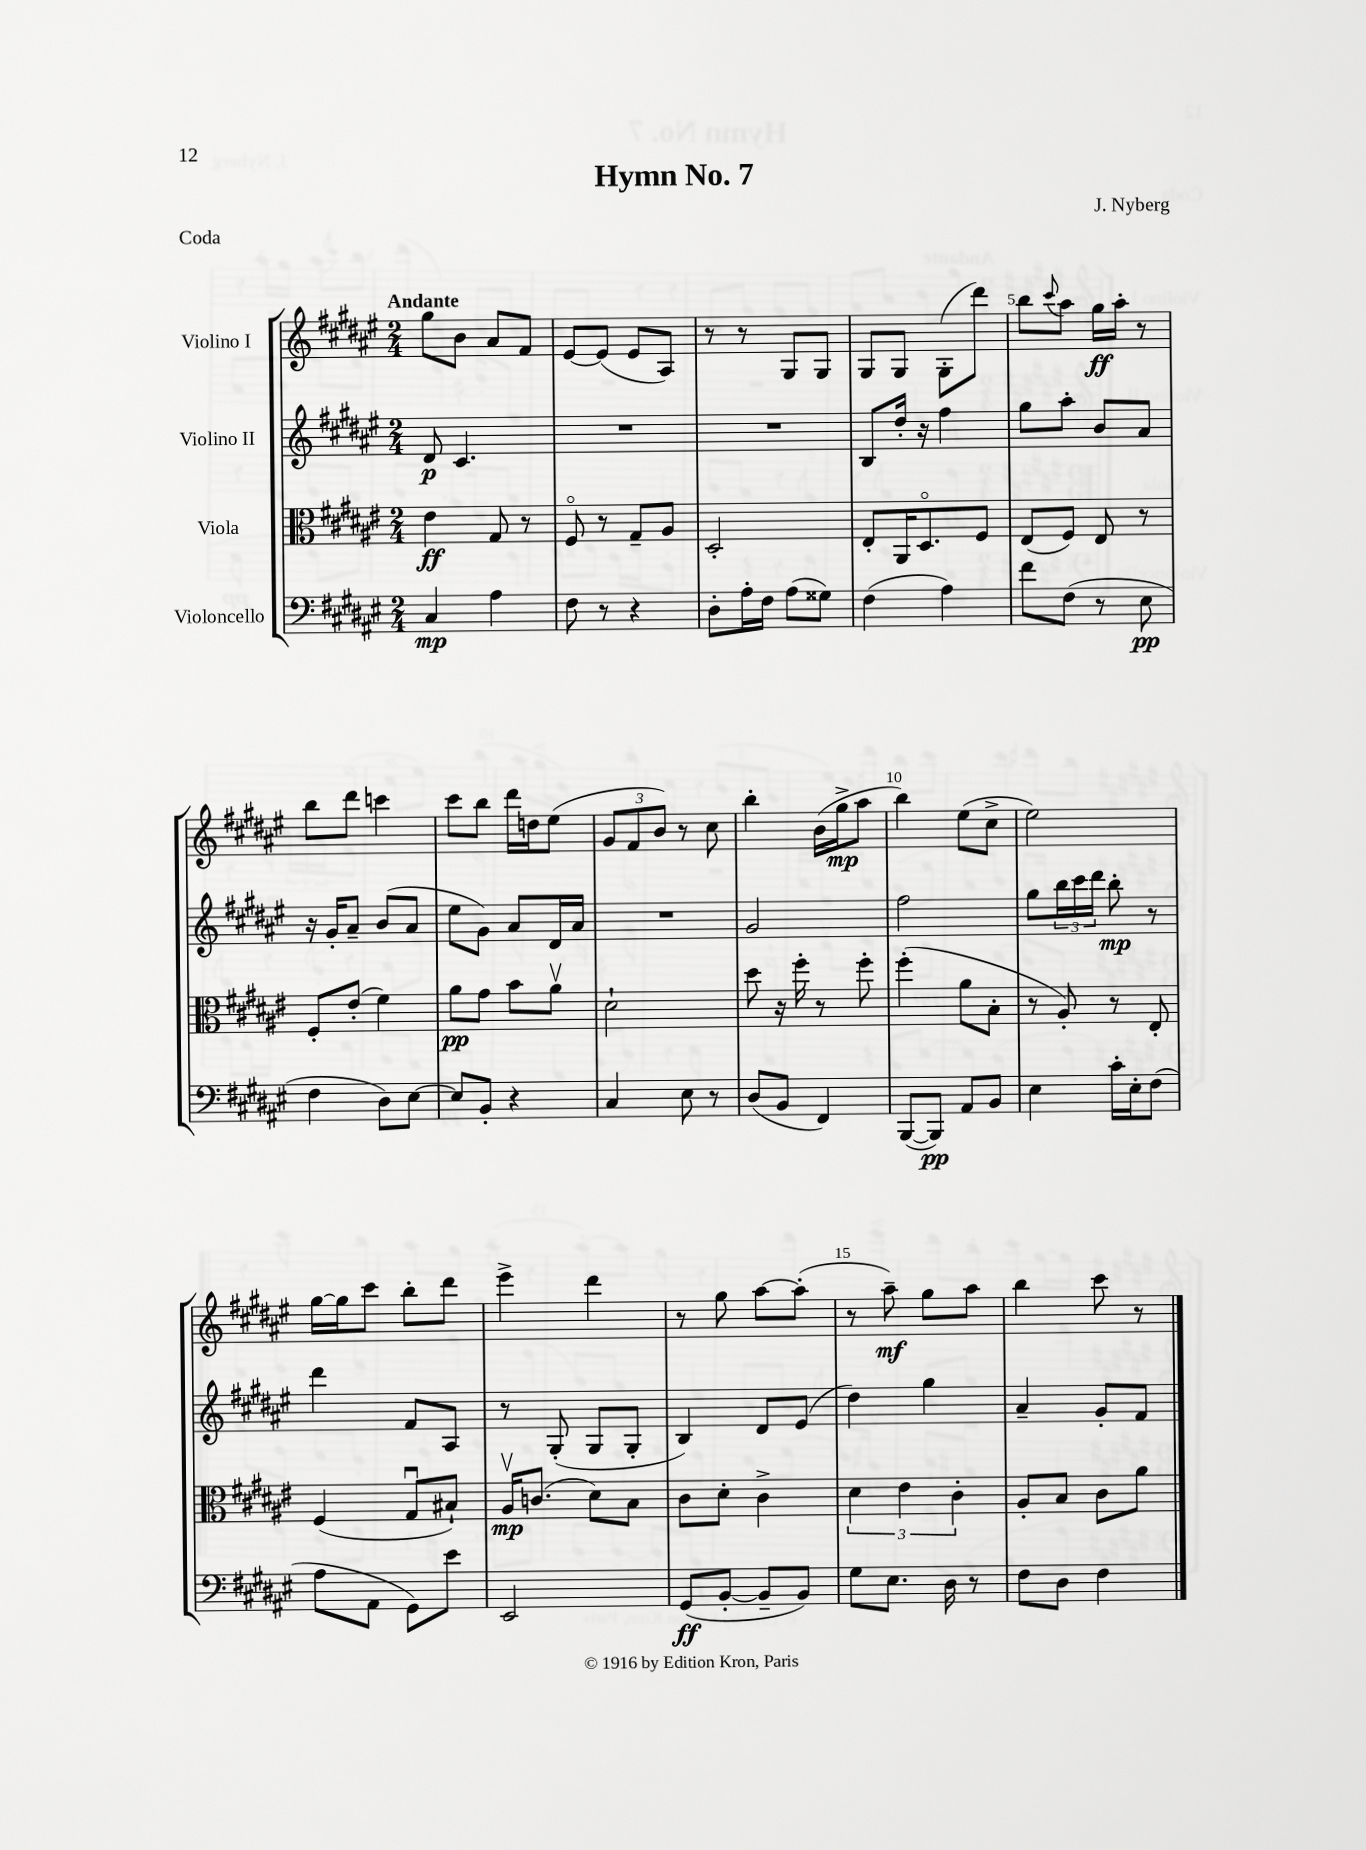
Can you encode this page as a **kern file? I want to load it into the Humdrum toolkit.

**kern	**kern	**kern	**kern
*staff4	*staff3	*staff2	*staff1
*clefF4	*clefC3	*clefG2	*clefG2
*k[f#c#g#d#a#e#]	*k[f#c#g#d#a#e#]	*k[f#c#g#d#a#e#]	*k[f#c#g#d#a#e#]
*M2/4	*M2/4	*M2/4	*M2/4
4C#/	4e#\	8d#/	8gg#\L
.	.	4.c#/	8b\J
4A#\	8G#/	.	8a#/L
.	8r	.	8f#/J
=	=	=	=
8F#\	8F#o/	2r	[8e#/L
8r	8r	.	(8e#/]J
4r	8G#~/L	.	8e#/L
.	8A#/J	.	8A#/J)
=	=	=	=
8D#'\L	2D#'/	2r	8r
16A#'\L	.	.	8r
16F#\JJ	.	.	.
(8A#\L	.	.	8G#/L
8G##\J)	.	.	8G#/J
=	=	=	=
(4F#\	8E#'/L	8B/L	8G#/L
.	16AA#/K	16dd#'/Jk	8G#/J
.	8.D#o/	16r	.
4A#\)	.	4ff#\	(8G#'\L
.	8F#/J	.	8ddd#\J)
=	=	=	=
8f#\L	(8E#/L	8gg#\L	8bb\L
.	.	.	8qqccc#/
(8F#\J	8F#/J)	8aa#'\J	8aa#\J
8r	8E#/	8b/L	16gg#\LL
.	.	.	16aa#'\JJ
8E#\	8r	8a#/J	8r
=	=	=	=
4F#\	8F#'/L	16r	8bb\L
.	.	16g#'/LK	.
.	(8e#'/J	8a#~/J	8ddd#\J
8D#\L)	4f#\)	(8b/L	4ccc\
[8E#\J	.	8a#/J	.
=	=	=	=
8E#/]L	8a#\L	8ee#\L	8ccc#\L
8BB'/J	8g#\J	8g#\J)	8bb\J
4r	8b\L	8a#/L	16ddd#\LL
.	.	.	16dd\J
.	8a#v\J	16d#/L	(8ee#\J
.	.	16a#/JJ	.
=	=	=	=
4C#/	2d#`\	2r	12g#/L
.	.	.	12f#/
.	.	.	12b/J)
8E#\	.	.	8r
8r	.	.	8cc#\
=	=	=	=
(8D#/L	8dd#\	2g#/	4bb'\
8BB/J	16r	.	.
.	16ff#'\	.	.
4FF#/)	8r	.	(16b\LL
.	.	.	16gg#^\J
.	8ff#'\	.	8aa#\J
=	=	=	=
([8BBB/L	(4ff#'\	2ff#\	4bb\)
8BBB/]J)	.	.	.
8AA#/L	8a#\L	.	(8ee#\L
8BB/J	8B'\J	.	8cc#^\J
=	=	=	=
4E#\	8r	8gg#\L	2ee#\)
.	8A#'/)	24bb\L	.
.	.	24ccc#\	.
.	.	24ddd#\JJ	.
16c#'\LL	8r	8bb'\	.
16E#'\J	.	.	.
(8F#\J	8E#'/	8r	.
=	=	=	=
8A#\L	(4F#/	4ddd#\	[16gg#\LL
.	.	.	16gg#\]J
8AA#\J	.	.	8ccc#\J
8GG#\L)	8G#u/L	8f#/L	8bb'\L
8e#\J	8B#`/J)	8A#/J	8ddd#\J
=	=	=	=
2EE#/	16A#v/LK	8r	4eee#^\
.	(8.c/J	.	.
.	.	(8G#'/	.
.	8d#\L)	8G#/L	4ddd#\
.	8B\J	8G#'/J	.
=	=	=	=
(8GG#/L	8c#\L	4B/)	8r
[8BB'/J	8d#'\J	.	8gg#\
8BB~/]L	4c#^\	8d#/L	[8aa#\L
8BB/J)	.	(8e#/J	(8aa#'\]J
=	=	=	=
8G#\L	6d#\	4dd#\)	8r
8.E#\J	.	.	8aa#~\)
.	6e#\	.	.
.	.	4gg#\	8gg#\L
16D#\	.	.	.
.	6c#'\	.	.
8r	.	.	8aa#\J
=	=	=	=
8F#\L	8A#'/L	4a#~/	4bb\
8D#\J	8B/J	.	.
4F#\	8c#\L	8g#'/L	8ccc#\
.	8a#\J	8f#/J	8r
==	==	==	==
*-	*-	*-	*-
